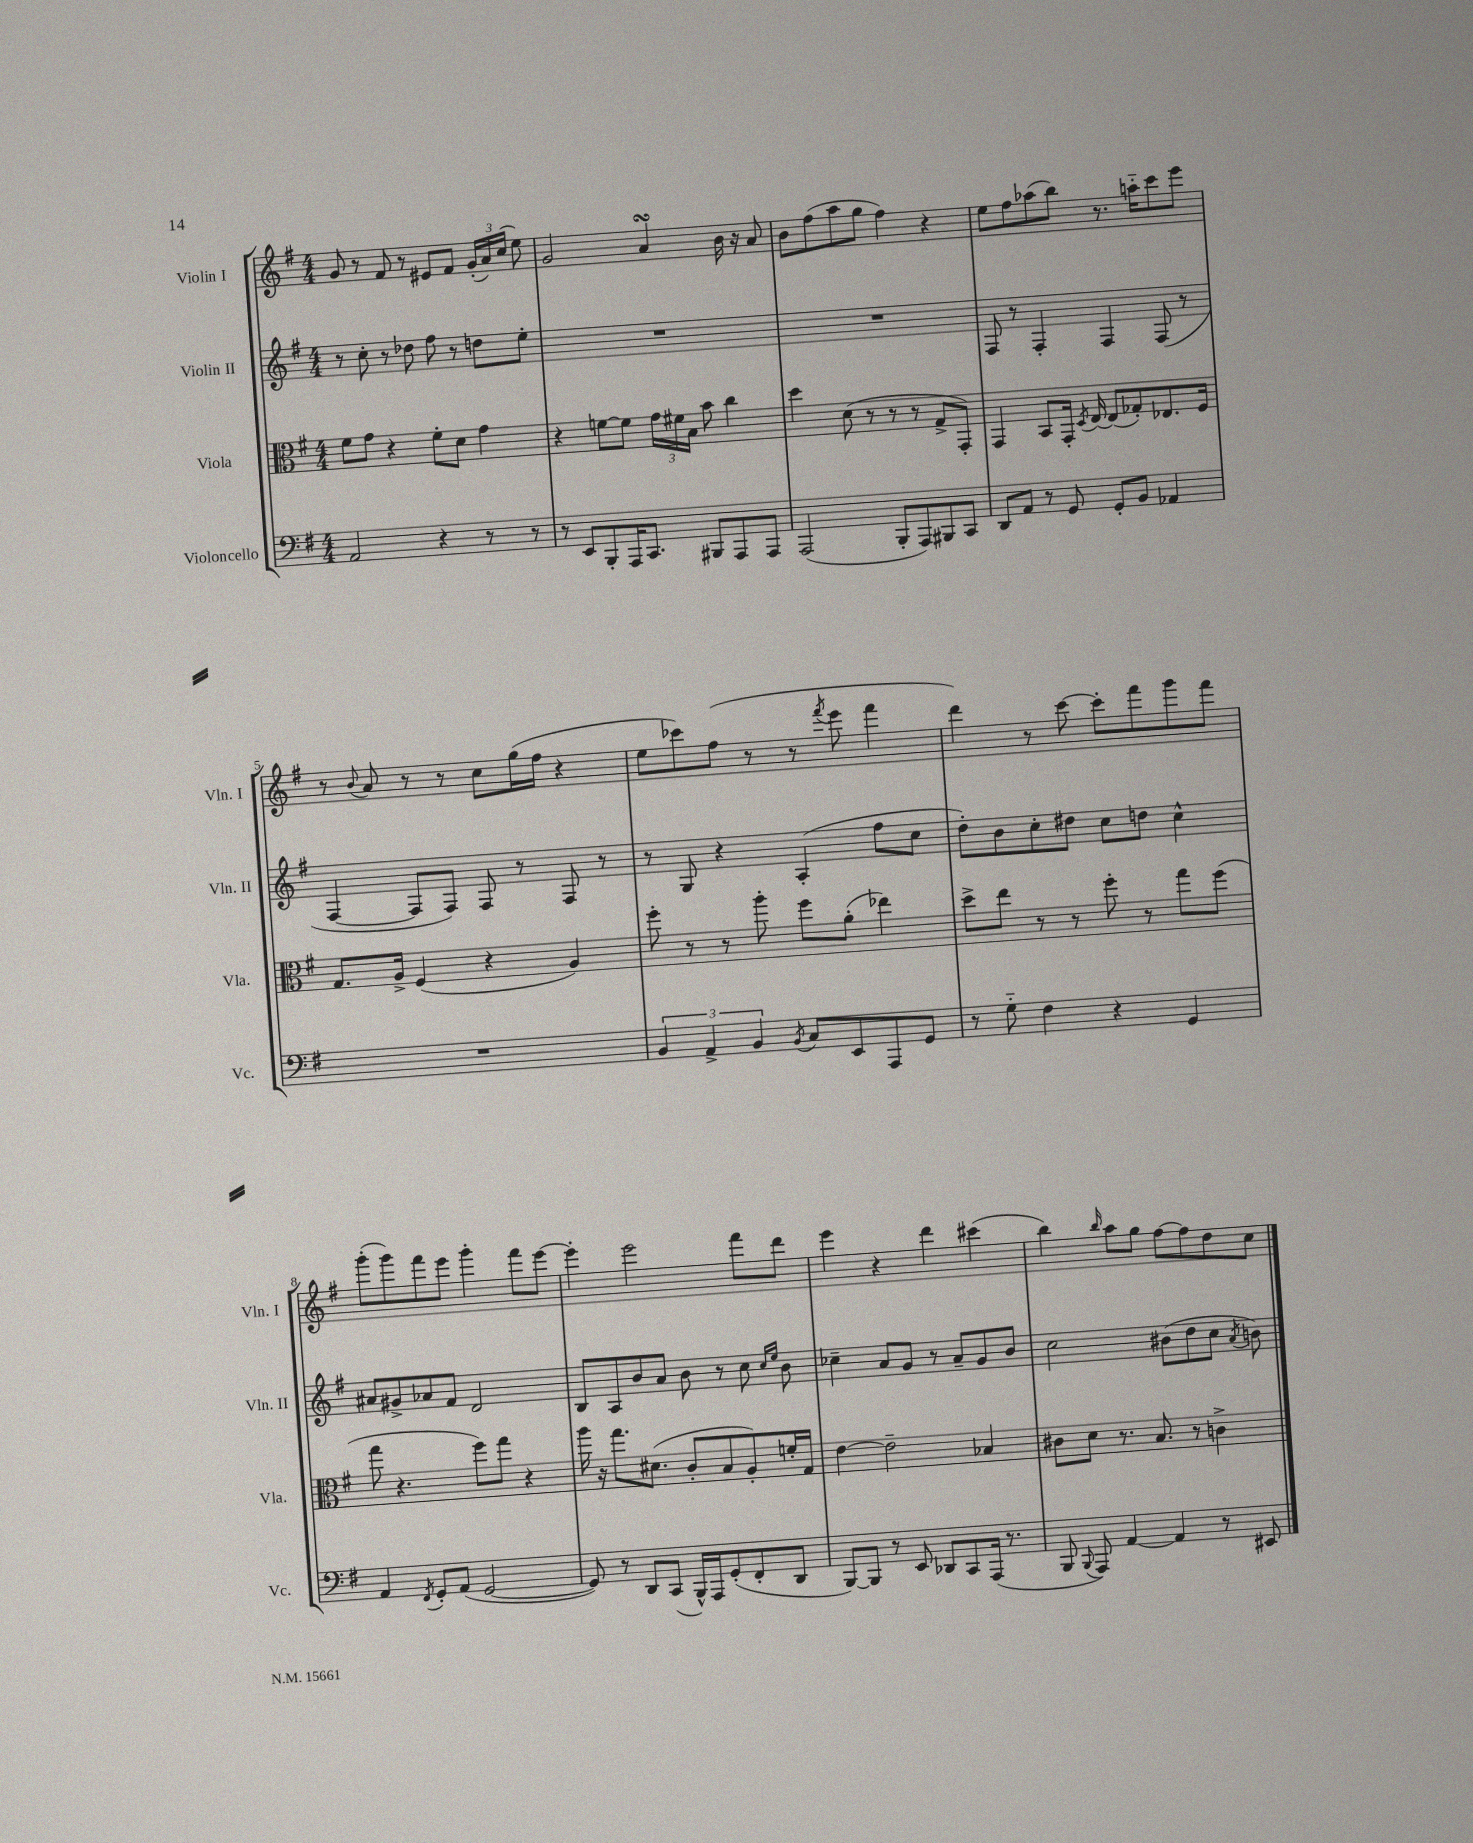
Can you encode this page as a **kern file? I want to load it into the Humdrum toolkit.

**kern	**kern	**kern	**kern
*staff4	*staff3	*staff2	*staff1
*clefF4	*clefC3	*clefG2	*clefG2
*k[f#]	*k[f#]	*k[f#]	*k[f#]
*M4/4	*M4/4	*M4/4	*M4/4
2AA/	8f#\L	8r	8g/
.	8g\J	8cc'\	8r
.	4r	8r	8f#/
.	.	8dd-\	8r
4r	8f#'\L	8ff#\	8e#/L
.	8d\J	8r	8f#/J
8r	4g\	8dd\L	(24g'/LL
.	.	.	24a/)
.	.	.	(24cc/JJ
8r	.	8ee'\J	8ee\)
=	=	=	=
8r	4r	1r	2g/
8EE/L	.	.	.
8BBB'/	[8f\L	.	.
16AAA/K	8f\]J	.	.
8.CC/J	.	.	.
.	24g\LL	.	4a/
.	24f#\	.	.
.	24B\JJ	.	.
8BBB#/L	8b\	.	.
8AAA/	4cc\	.	16b\
.	.	.	16r
8AAA/J	.	.	8a/
=	=	=	=
(2AAA/	4dd\	1r	8b\L
.	.	.	(8ff#\
.	(8d\	.	8aa\
.	8r	.	8gg\J
8BBB'/L	8r	.	4ff#\)
8AAA/)	8r	.	.
8BBB#/	8G^/L	.	4r
8CC/J	8GG'/J)	.	.
=	=	=	=
8DD/L	4GG/	8F#/	8ee\L
8AA/J	.	8r	8ff#\
8r	8BB/L	4F#'/	(8aa-\
8GG/	16GG'/Jk	.	8bb\J)
.	8qD/	.	.
.	[16E/	.	.
8GG'/L	(8E/]L	4F#/	8.r
8BB/J	8G-'/)	.	.
.	.	.	16aa'~\LK
4AA-/	8.E-/	(8F#/	8ccc\
.	.	8r	8eee\J
.	16F#/Jk	.	.
=	=	=	=
1r	8.G/L	[4F#/	8r
.	.	.	8qqb/
.	.	.	8a/
.	16A^/Jk	.	.
.	(4F#/	8F#/]L	8r
.	.	8F#/J)	8r
.	4r	8F#/	8cc\L
.	.	8r	(16gg\L
.	.	.	16ff#\JJ
.	4A/)	8F#/	4r
.	.	8r	.
=	=	=	=
6BB/	8ff#'\	8r	8ee\L
.	8r	8G/	8ccc-\)
6AA^/	.	.	.
.	8r	4r	(8ff#\J
6BB/	.	.	.
.	8aa'\	.	8r
8qBB/	.	.	.
8C/L	8ff#\L	(4A'/	8r
.	.	.	8qfff#/
8EE/	(8a'\J	.	8eee\
8AAA/	4ee-\)	8ff#\L	4fff#\
8GG/J	.	8cc\J	.
=	=	=	=
8r	8dd^\L	8dd'\L)	4ddd\)
8G'~\	8ee\J	8b\	.
4F#\	8r	8cc'\	8r
.	8r	8dd#\J	[8ccc\
4r	8ff#'\	8cc\L	8ccc'\]L
.	8r	8dd\J	8fff#\
4GG/	8gg\L	4cc^^\	8ggg\
.	(8ff#\J	.	8fff#\J
=	=	=	=
4AA/	8gg\	8a#/L	(8ggg'\L
.	4.r	8g#^/	8ggg\)
8qFF#/	.	.	.
8GG'/L	.	8a-/	8fff#\
(8AA/J	.	8f#/J	8eee\J
[2GG/	8ff#\L)	2d/	4ggg'\
.	8gg\J	.	.
.	4r	.	8fff#\L
.	.	.	[8eee\J
=	=	=	=
8GG/])	16aa\	8B/L	4eee'\]
.	16r	.	.
8r	8.gg\L	8A/	.
8DD/L	.	8b/	2eee\
.	(8.d#\J	.	.
(8CC/J	.	8a/J	.
16BBB^^/LL)	8c'/L	8b\	.
16AAA/J	.	.	.
(8GG'/	8B/	8r	.
8FF#'/	8A'/)	8cc\	8fff#\L
.	.	16qqcc/LL	.
.	.	16qqee/JJ	.
8DD/J	16f'/L	8b\	8ddd\J
.	16G/JJ	.	.
=	=	=	=
[8BBB/L)	[4e\	4cc-~\	4eee\
8BBB/]J	.	.	.
8r	2e~\]	8a/L	4r
8EE/	.	8g/J	.
8DD-/L	.	8r	4ddd\
8CC/	.	8a~/L	.
(16AAA/Jk	4B-/	8g/	(4ccc#\
8.r	.	.	.
.	.	8b/J	.
=	=	=	=
8BBB/	8c#\L	2cc\	4bb\)
8qqBBB/	.	.	.
8AAA/)	8d\J	.	.
.	.	.	16qqbb/
[4AA/	8.r	.	8aa\L
.	.	.	8gg\J
.	8.B/	.	.
4AA/]	.	(8b#\L	[8ff#\L
.	8r	8dd\	8ff#\]
8r	4c^\	8cc\J	8dd\
.	.	8qa/	.
8EE#/	.	8b\)	8cc\J
==	==	==	==
*-	*-	*-	*-
